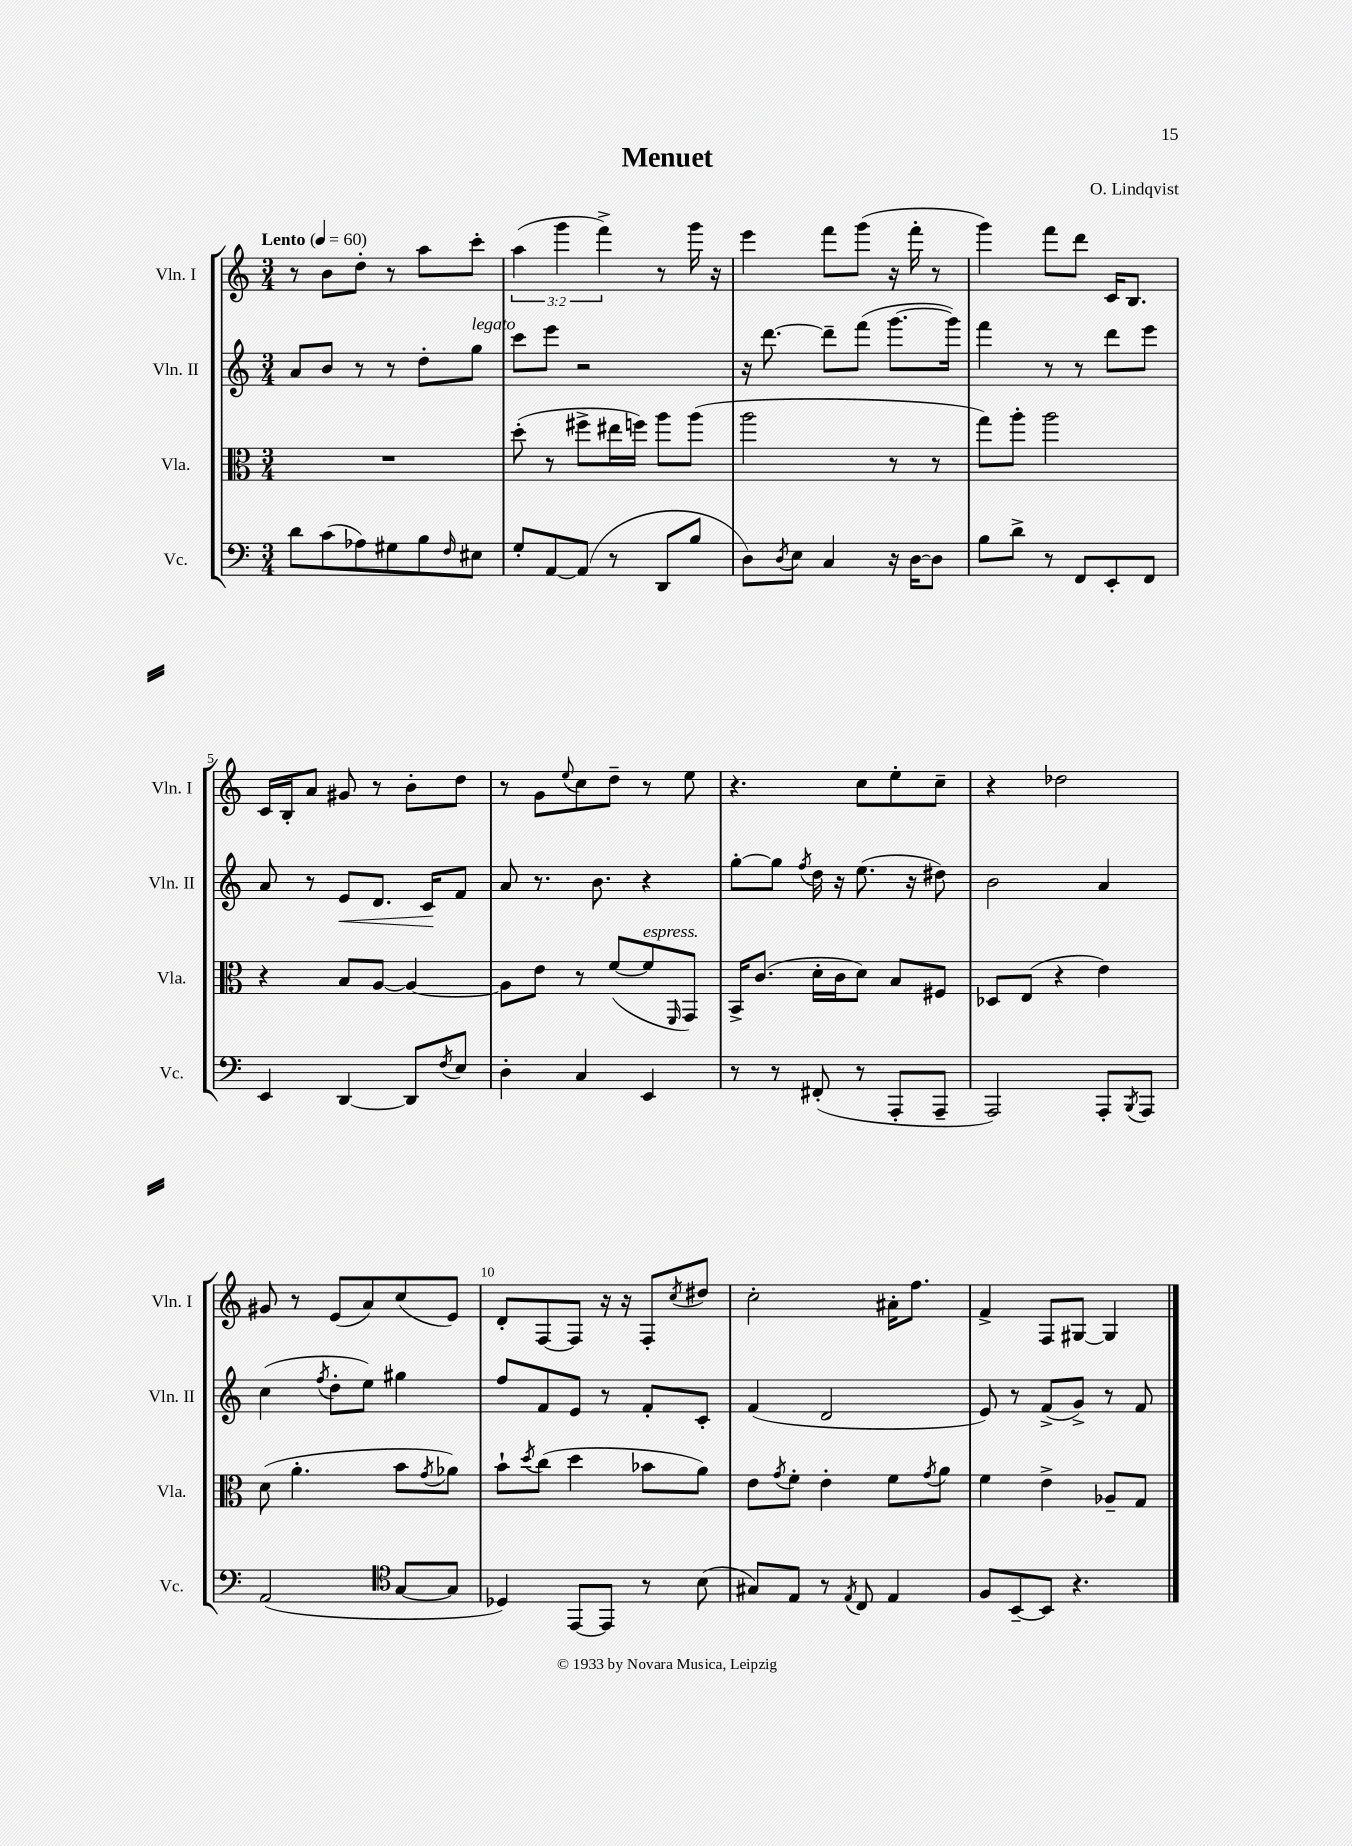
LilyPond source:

\header { title = "Menuet" composer = "O. Lindqvist" }
<<
\new StaffGroup <<
\new Staff = "s0" \with { instrumentName = "Vln. I" shortInstrumentName = "Vln. I" } {
    \clef treble \key c \major \numericTimeSignature \time 3/4 \override Staff.TupletNumber.text = #tuplet-number::calc-fraction-text \tempo "Lento" 4 = 60
    r8 b'8 d''8-. r8 a''8 c'''8-. |
    \tuplet 3/2 { a''4( g'''4 f'''4->) } r8 g'''16 r16 |
    e'''4 f'''8 g'''8( r16 f'''16-. r8 |
    g'''4) f'''8 d'''8 c'16 b8. |
    c'16 b16-. a'8 gis'8 r8 b'8-. d''8 |
    r8 g'8 \appoggiatura { e''8 } c''8 d''8-- r8 e''8 |
    r4. c''8 e''8-. c''8-- |
    r4 des''2 |
    gis'8 r8 e'8( a'8) c''8( e'8) |
    d'8-. f8~ f8 r16 r16 f8-. \acciaccatura { c''8 } dis''8 |
    c''2-. ais'16-. f''8. |
    f'4-> f8 gis8~ gis4 \bar "|." |
}
\new Staff = "s1" \with { instrumentName = "Vln. II" shortInstrumentName = "Vln. II" } {
    \clef treble \key c \major \numericTimeSignature \time 3/4
    a'8 b'8 r8 r8 d''8-. g''8^\markup { \italic "legato" } |
    c'''8 e'''8 r2 |
    r16 d'''8.~ d'''8-- f'''8( g'''8.~ g'''16) |
    f'''4 r8 r8 d'''8 e'''8 |
    a'8 r8 e'8\< d'8. c'16\! f'8 |
    a'8 r8. b'8. r4 |
    g''8~-. g''8 \acciaccatura { f''8 } d''16 r16 e''8.( r16 dis''8) |
    b'2 a'4 |
    c''4( \acciaccatura { f''8 } d''8-. e''8) gis''4 |
    f''8 f'8 e'8 r8 f'8-. c'8-. |
    f'4( d'2 |
    e'8) r8 f'8->( g'8->) r8 f'8 \bar "|." |
}
\new Staff = "s2" \with { instrumentName = "Vla." shortInstrumentName = "Vla." } {
    \clef alto \key c \major \numericTimeSignature \time 3/4
    R2. |
    d''8-.( r8 fis''8-> eis''16 f''16) a''8 a''8( |
    a''2 r8 r8 |
    g''8) a''8-. a''2 |
    r4 b8 a8~ a4~ |
    a8 e'8 r8 f'8~( f'8^\markup { \italic "espress." } \grace { f,16 } g,8) |
    b,16-> c'8.( d'16-. c'16 d'8) b8 fis8 |
    des8 e8( r4 e'4) |
    d'8( a'4.-. b'8 \acciaccatura { g'8 } aes'8) |
    b'8-! \acciaccatura { d''8 } c''8( d''4 bes'8 a'8) |
    e'8 \acciaccatura { g'8 } f'8-. e'4-. f'8 \acciaccatura { g'8 } a'8 |
    f'4 e'4-> aes8-- g8 \bar "|." |
}
\new Staff = "s3" \with { instrumentName = "Vc." shortInstrumentName = "Vc." } {
    \clef bass \key c \major \numericTimeSignature \time 3/4
    d'8 c'8( aes8) gis8 b8 \grace { f16 } eis8 |
    g8-. a,8~ a,8( r8 d,8 b8 |
    d8) \acciaccatura { d8 } e8 c4 r16 d16~ d8 |
    b8 d'8-> r8 f,8 e,8-. f,8 |
    e,4 d,4~ d,8 \acciaccatura { f8 } e8 |
    d4-. c4 e,4 |
    r8 r8 fis,8-.( r8 a,,8-. a,,8-- |
    a,,2) a,,8-. \acciaccatura { b,,8 } a,,8 |
    a,2( \clef tenor g8~ g8 |
    des4) e,8~ e,8 r8 b8( |
    gis8) e8 r8 \acciaccatura { e8 } c8 e4 |
    f8 b,8~-- b,8 r4. \bar "|." |
}
>>
>>
\layout { \context { \Score \override BarNumber.break-visibility = ##(#f #t #t) barNumberVisibility = #(every-nth-bar-number-visible 5) } }
